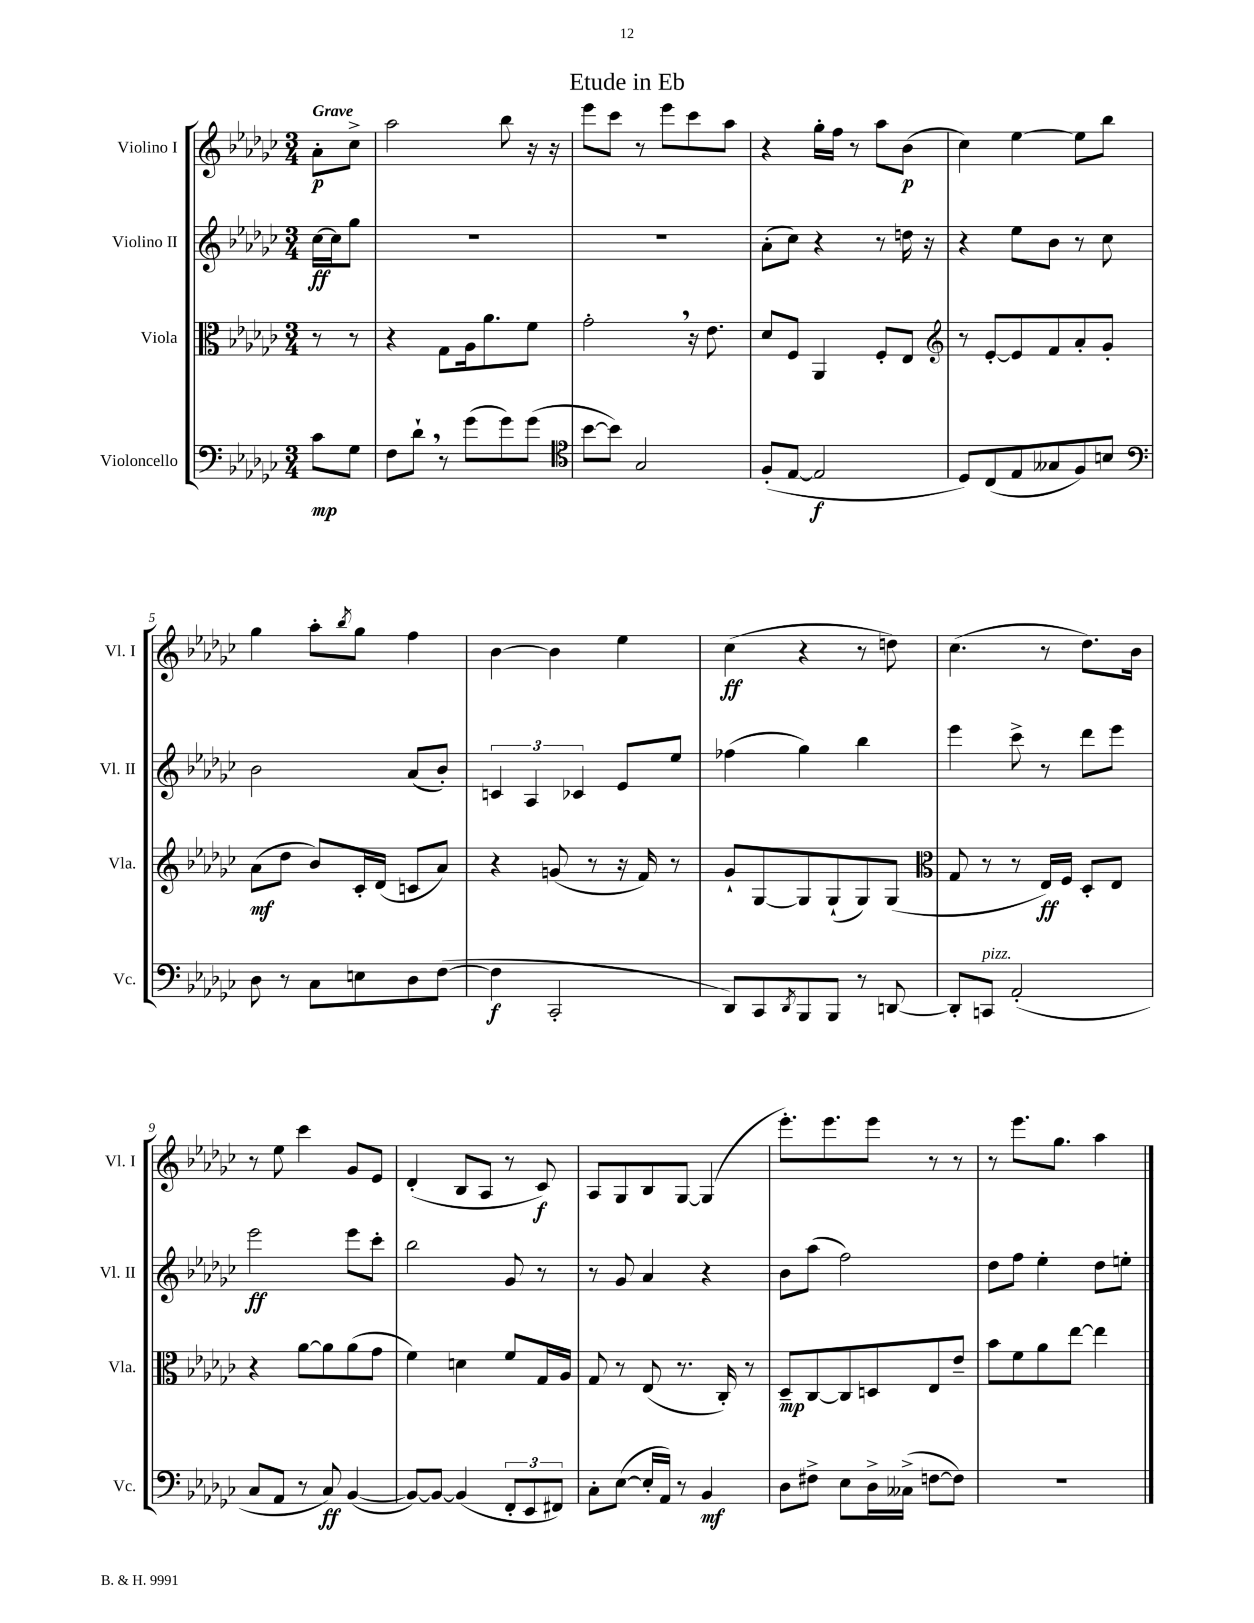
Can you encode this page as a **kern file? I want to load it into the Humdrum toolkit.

**kern	**dynam	**kern	**dynam	**kern	**dynam	**kern	**dynam
*part4	*part4	*part3	*part3	*part2	*part2	*part1	*part1
*staff4	*staff4	*staff3	*staff3	*staff2	*staff2	*staff1	*staff1
*I"Violoncello	*	*I"Viola	*	*I"Violino II	*	*I"Violino I	*
*I'Vc.	*	*I'Vla.	*	*I'Vl. II	*	*I'Vl. I	*
*clefF4	*	*clefC3	*	*clefG2	*	*clefG2	*
*k[b-e-a-d-g-c-]	*	*k[b-e-a-d-g-c-]	*	*k[b-e-a-d-g-c-]	*	*k[b-e-a-d-g-c-]	*
*M3/4	*	*M3/4	*	*M3/4	*	*M3/4	*
=	=	=	=	=	=	=	=
!	!	!	!	!	!	!LO:TX:a:B:t=Grave	!
8c-\L	mp	8r	.	[16cc-\LL	ff	8a-'\L	p
.	.	.	.	16cc-\J]	.	.	.
8G-\J	.	8r	.	8gg-\J	.	8cc-^\J	.
=1	=1	=1	=1	=1	=1	=1	=1
8F\L	.	4r	.	2.r	.	2aa-\	.
8d-`,\J	.	.	.	.	.	.	.
8r	.	8G-\L	.	.	.	.	.
(8g-\L	.	16A-\k	.	.	.	.	.
.	.	8.a-\	.	.	.	.	.
8g-\)	.	.	.	.	.	8bb-\	.
(8g-\J	.	8f\J	.	.	.	16r	.
.	.	.	.	.	.	16r	.
=2	=2	=2	=2	=2	=2	=2	=2
*clefC4	*	*	*	*	*	*	*
[8b-\L	.	2g-',\	.	2.r	.	8eee-\L	.
8b-\J])	.	.	.	.	.	8ccc-\J	.
2G-/	.	.	.	.	.	8r	.
.	.	.	.	.	.	8eee-\L	.
.	.	16r	.	.	.	8ccc-\	.
.	.	8.e-\	.	.	.	.	.
.	.	.	.	.	.	8aa-\J	.
=3	=3	=3	=3	=3	=3	=3	=3
(8F'/L	.	8d-/L	.	(8a-'\L	.	4r	.
[8E-/J	.	8F/J	.	8cc-\J)	.	.	.
2E-/]	f	4AA-/	.	4r	.	16gg-'\LL	.
.	.	.	.	.	.	16ff\JJ	.
.	.	.	.	.	.	8r	.
.	.	8F'/L	.	8r	.	8aa-\L	.
.	.	8E-/J	.	16ddn\	.	(8b-\J	p
.	.	.	.	16r	.	.	.
=4	=4	=4	=4	=4	=4	=4	=4
*	*	*clefG2	*	*	*	*	*
8D-/L)	.	8r	.	4r	.	4cc-\)	.
(8C-/	.	[8e-'/L	.	.	.	.	.
8E-/	.	8e-/]	.	8ee-\L	.	[4ee-\	.
8G--X/	.	8f/	.	8b-\J	.	.	.
8F/)	.	8a-'/	.	8r	.	8ee-\L]	.
8Bn/J	.	8g-'/J	.	8cc-\	.	8bb-\J	.
!!LO:LB:g=z
=5	=5	=5	=5	=5	=5	=5	=5
*clefF4	*	*	*	*	*	*	*
8D-\	.	(8a-\L	mf	2b-\	.	4gg-\	.
8r	.	8dd-\J	.	.	.	.	.
8C-\L	.	8b-/L)	.	.	.	8aa-'\L	.
.	.	.	.	.	.	8qbb-/	.
8En\	.	16c-'/L	.	.	.	8gg-\J	.
.	.	(16d-/JJ	.	.	.	.	.
8D-\	.	8cn/L	.	(8a-/L	.	4ff\	.
([8F\J	.	8a-/J)	.	8b-'/J)	.	.	.
=6	=6	=6	=6	=6	=6	=6	=6
4F\]	f	4r	.	6cn/	.	[4b-\	.
.	.	.	.	6A-/	.	.	.
2CC-'/	.	(8gn/	.	.	.	4b-\]	.
.	.	.	.	6c-X/	.	.	.
.	.	8r	.	.	.	.	.
.	.	16r	.	8e-/L	.	4ee-\	.
.	.	16f/)	.	.	.	.	.
.	.	8r	.	8ee-/J	.	.	.
=7	=7	=7	=7	=7	=7	=7	=7
8DD-/L)	.	8g-`/L	.	(4ff-X\	.	(4cc-\	ff
8CC-/	.	[8G-/	.	.	.	.	.
8qDD-/	.	.	.	.	.	.	.
8BBB-/	.	8G-/]	.	4gg-\)	.	4r	.
8BBB-/J	.	(8G-`/	.	.	.	.	.
8r	.	8G-/)	.	4bb-\	.	8r	.
[8DDn/	.	(8G-/J	.	.	.	8ddn\)	.
=8	=8	=8	=8	=8	=8	=8	=8
*	*	*clefC3	*	*	*	*	*
8DD'/L]	.	8G-/	.	4eee-\	.	(4.cc-\	.
!LO:TX:a:i:t=pizz.	!	!	!	!	!	!	!
8CCn/J	.	8r	.	.	.	.	.
(2AA-'/	.	8r	.	8ccc-^\	.	.	.
.	.	16E-/LL)	ff	8r	.	8r	.
.	.	16F/JJ	.	.	.	.	.
.	.	8D-'/L	.	8ddd-\L	.	8.dd-\L)	.
.	.	8E-/J	.	8eee-\J	.	.	.
.	.	.	.	.	.	16b-\Jk	.
!!LO:LB:g=z
=9	=9	=9	=9	=9	=9	=9	=9
8C-/L	.	4r	.	2eee-\	ff	8r	.
8AA-/J	.	.	.	.	.	8ee-\	.
8r	.	[8a-\L	.	.	.	4ccc-\	.
8C-/)	ff	8a-\]	.	.	.	.	.
([4BB-/	.	(8a-\	.	8eee-\L	.	8g-/L	.
.	.	8g-\J	.	8ccc-'\J	.	8e-/J	.
=10	=10	=10	=10	=10	=10	=10	=10
8BB-/L_)	.	4f\)	.	2bb-\	.	(4d-'/	.
8BB-/J_	.	.	.	.	.	.	.
(4BB-/]	.	4dn\	.	.	.	8B-/L	.
.	.	.	.	.	.	8A-/J	.
12FF'/L	.	8f/L	.	8g-/	.	8r	.
12EE-/	.	.	.	.	.	.	.
.	.	16G-/L	.	8r	.	8c-/)	f
12FF#X/J)	.	.	.	.	.	.	.
.	.	16A-/JJ	.	.	.	.	.
=11	=11	=11	=11	=11	=11	=11	=11
8C-'\L	.	8G-/	.	8r	.	8A-/L	.
([8E-\J	.	8r	.	8g-/	.	8G-/	.
16E-'/LL]	.	(8E-/	.	4a-/	.	8B-/	.
16AA-/JJ)	.	.	.	.	.	.	.
8r	.	8.r	.	.	.	[8G-/J	.
4BB-/	mf	.	.	4r	.	(4G-/]	.
.	.	16C-'/)	.	.	.	.	.
.	.	8r	.	.	.	.	.
=12	=12	=12	=12	=12	=12	=12	=12
8D-\L	.	8D-~/L	mp	8b-\L	.	8.eee-'\L)	.
8F#X^\J	.	[8C-/	.	(8aa-\J	.	.	.
.	.	.	.	.	.	8.eee-\	.
8E-\L	.	8C-/]	.	2ff\)	.	.	.
16D-^\L	.	8Dn/	.	.	.	8eee-\J	.
(16C--X^\JJ	.	.	.	.	.	.	.
[8Fn\L	.	8E-/	.	.	.	8r	.
8F\J])	.	8e-~/J	.	.	.	8r	.
=13	=13	=13	=13	=13	=13	=13	=13
2.r	.	8b-\L	.	8dd-\L	.	8r	.
.	.	8f\	.	8ff\J	.	8.eee-\L	.
.	.	8a-\	.	4ee-'\	.	.	.
.	.	.	.	.	.	8.gg-\J	.
.	.	[8ee-\J	.	.	.	.	.
.	.	4ee-\]	.	8dd-\L	.	4aa-\	.
.	.	.	.	8een'\J	.	.	.
==	==	==	==	==	==	==	==
*-	*-	*-	*-	*-	*-	*-	*-
